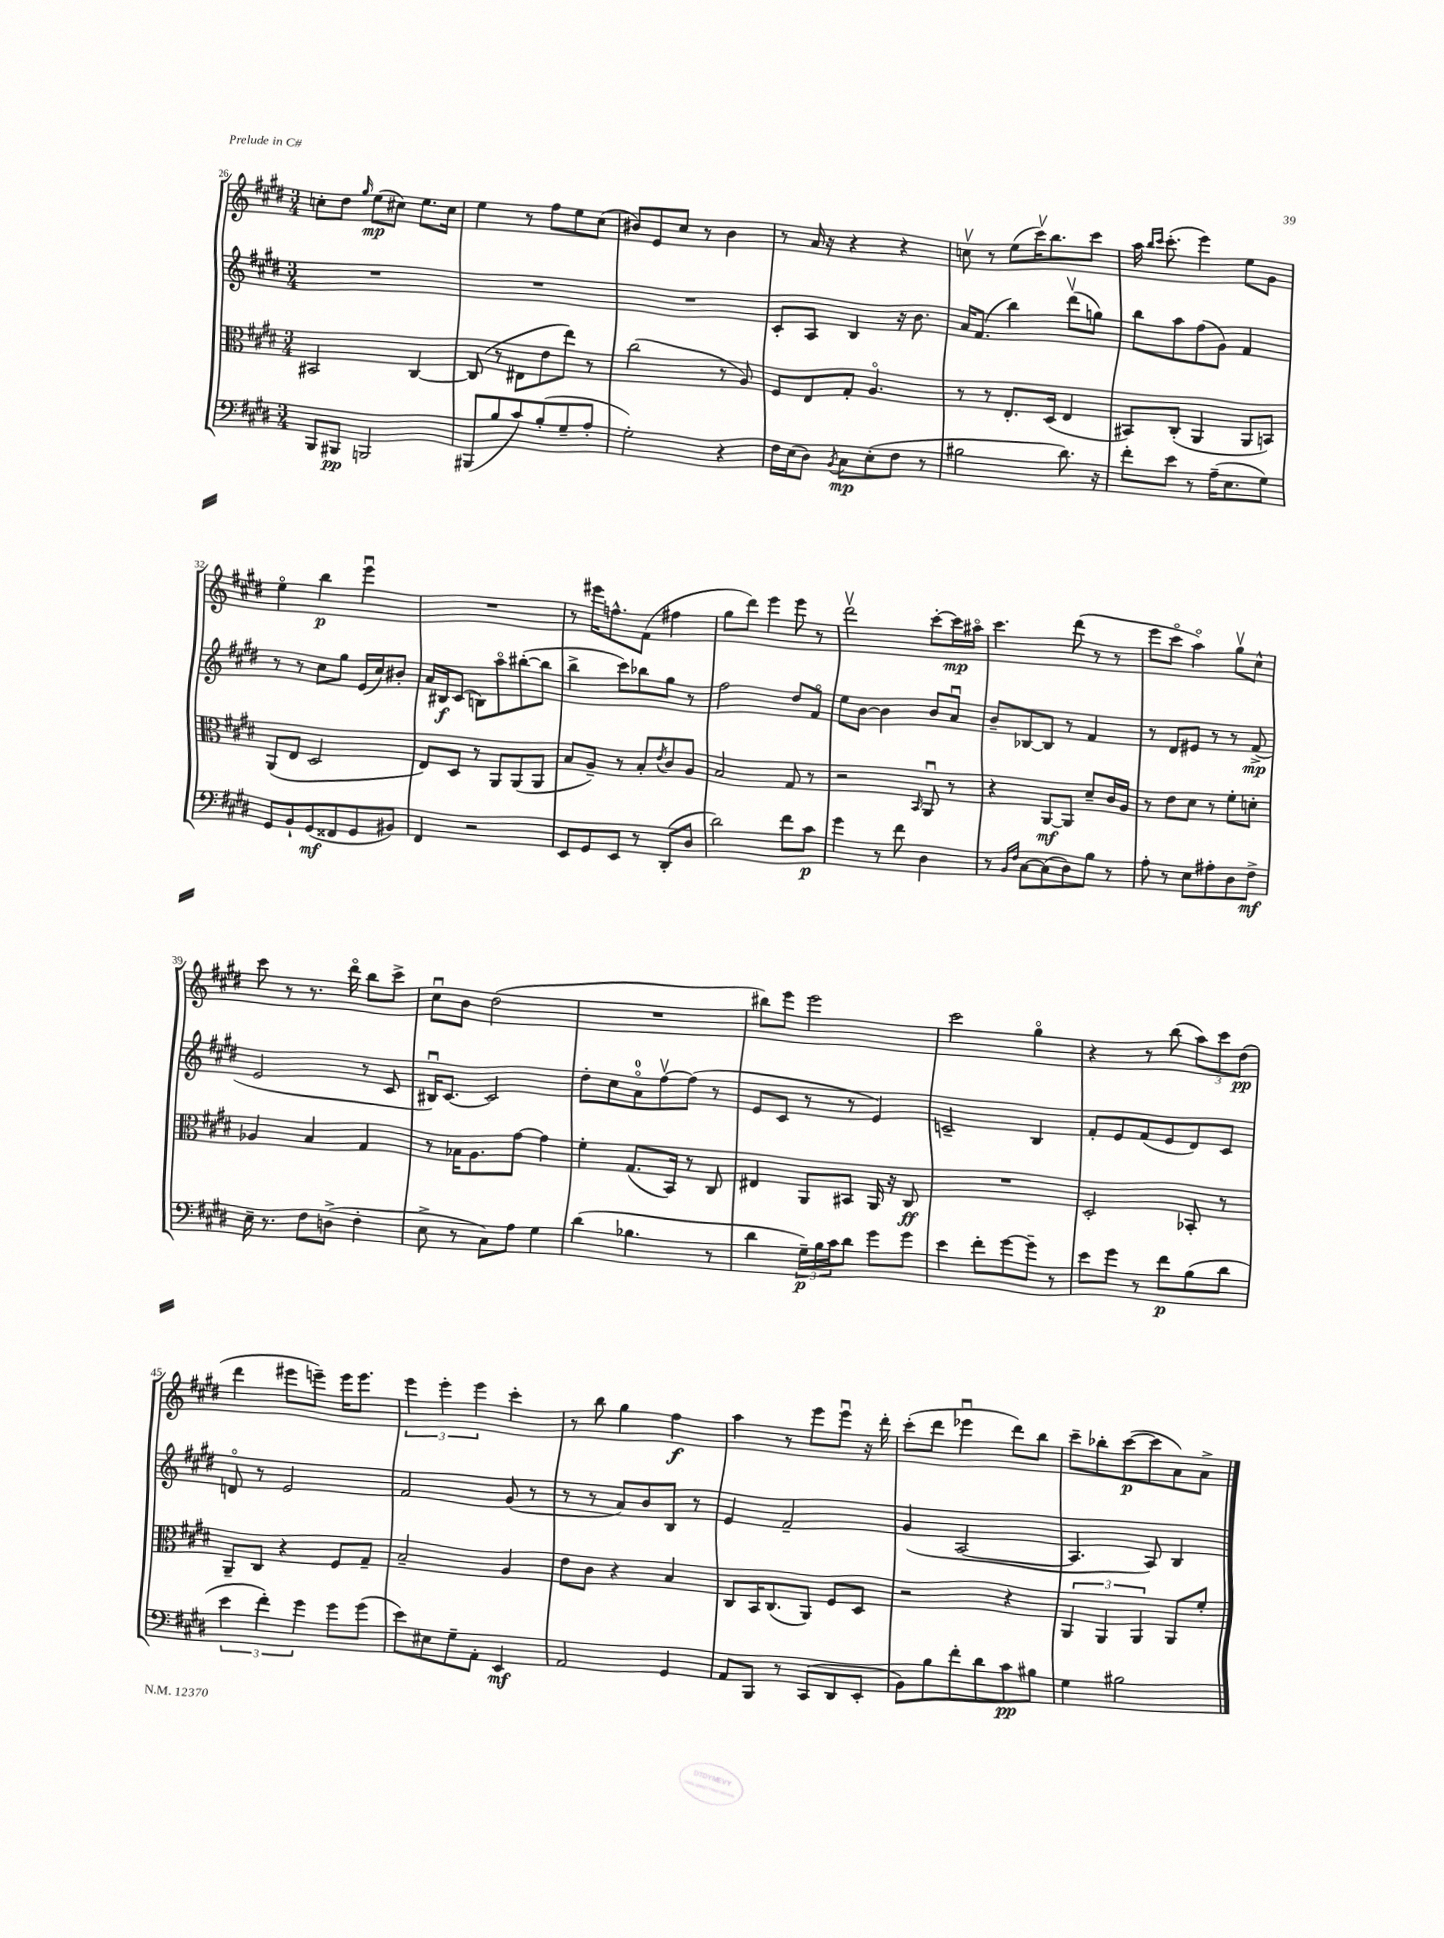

**kern	**kern	**kern	**kern
*staff4	*staff3	*staff2	*staff1
*clefF4	*clefC3	*clefG2	*clefG2
*k[f#c#g#d#]	*k[f#c#g#d#]	*k[f#c#g#d#]	*k[f#c#g#d#]
*M3/4	*M3/4	*M3/4	*M3/4
8BBB/L	2BB#/	2.r	8cc'\L
8BBB#/J	.	.	8dd#\J
.	.	.	16qqgg#/
2BBB/	.	.	(8ee\L
.	.	.	8cc#\J)
.	[4C#/	.	8.ee\L
.	.	.	16cc#\Jk
=	=	=	=
(8BBB#/L	(8C#/]	2.r	4ee\
8B/	8r	.	.
8c#/)	8E#\L	.	8r
(8B'/	8e\	.	8ff#\L
8G#~/	8ee\J)	.	8ee\
8A'/J	8r	.	(8cc#\J
=	=	=	=
2G#'\)	(2cc#\	2.r	8b#/L)
.	.	.	8e/
.	.	.	8cc#/J
.	.	.	8r
4r	8r	.	4b#\
.	8A/)	.	.
=	=	=	=
16F#\LL	8F#/L	8c#'/L	8r
(16E\J	.	.	.
8D#\J)	8E/	8A/J	16a/
.	.	.	16r
8qBB/	.	.	.
8C#\L	8G#'/J	4B/	4r
(8E'\	4.Ao/	.	.
8F#\J	.	16r	4r
.	.	8.b\	.
8r	.	.	.
=	=	=	=
2B#\	8r	16a/LK	8ccv\
.	.	(8.f#/J	.
.	8r	.	8r
.	8.E'/L	4bb\)	(8ee\L
.	.	.	16ccc#v\K)
.	(16D#/Jk	.	8.bb\
8.d#\)	4E/	(8ddd#v\L	.
.	.	8gg\J)	8ccc#\J
16r	.	.	.
=	=	=	=
8f#'\L	8BB#/L)	8bb\L	16aa\
.	.	.	16qqbb/LL
.	.	.	16qqccc#/JJ
.	.	.	(8.ccc#'\
8e\J	(8C#'/J	8aa\	.
8r	4AA/	(8ff#\	4eee\)
(16A~\LK	.	8g#\J)	.
8.E\	.	.	.
.	8AA/L	4f#/	8ee\L
8G#\J)	8BB/J)	.	8g#\J
=	=	=	=
8GG#/L	(8AA/L	8r	4eeo\
8BB`/	8E/J	8r	.
(8GG#/	2D#/	8cc#\L	4bb\
8FF##/	.	8gg#\J	.
8GG#/	.	(16e/LL	4eeeu\
.	.	16cc#/J)	.
8BB#/J)	.	8b#'/J	.
=	=	=	=
4FF#/	8E/L)	16a/LL	2.r
.	.	16B#/J	.
.	8D#/J	(8c#/J	.
2r	8r	8B\L)	.
.	8AA/L	8aao\	.
.	(8AA/	([8bb#'\	.
.	8AA/J	8bb#\]J	.
=	=	=	=
8EE/L	8B/L	4bb^\	8r
8GG#/	8A~/J)	.	16eee#\LK
.	.	.	8.ff^^\
8EE/J	8r	8ccc#\L)	.
8r	8B'/L	8bb-\	(8f#\J
.	8qe/	.	.
(8DD#'/L	8c#/	8gg#\J	4ff#\
8D#/J	8A/J	8r	.
=	=	=	=
2d#\)	2B/	2ff#\	8gg#\L
.	.	.	8ddd#\J)
.	.	.	4eee\
8f#\L	8G#/	8dd#/L	8eee\
8c#\J	8r	8f#o/J	8r
=	=	=	=
4g#\	2r	8ee\L	2ddd#v\
.	.	[8b\J	.
8r	.	4b\]	.
8f#\	.	.	.
.	16qqBB/	.	.
4D#\	8AAu/	8b/L	[8ccc#'\L
.	8r	8au/J	16ccc#\]L
.	.	.	16aa#o\JJ
=	=	=	=
8r	4r	8b~/L	4.ccc#\
16qqBB/LL	.	.	.
16qqF#/JJ	.	.	.
[8C#\L	.	[8B-/	.
(8C#\]	[8AA/L	8B-/]J	.
8D#\)	8AA/]J	8r	(8ddd#\
8B\J	8d#~/L	4f#/	8r
8r	16c#/L	.	8r
.	16A/JJ	.	.
=	=	=	=
8A'\	8r	8r	8eee\L
8r	8e\L	8d#/L	8ccc#o\J
8E\L	8d#\J	8e#/J	4aao\)
8A#'\	8r	8r	.
8D#\	8f#'\L	8r	8gg#v\L
8F#^\J	8d'\J	(8f#^/	8cc#^^\J
=	=	=	=
16E~\	4A-/	2e/	8ccc#\
8.r	.	.	.
.	.	.	8r
8F#\L	4B/	.	8.r
(8D^\J	.	.	.
.	.	.	16ddd#o\
4F#'\	4G#/	8r	8bb\L
.	.	8c#/	8ccc#^\J
=	=	=	=
8E^\	8r	16B#u/LK)	8cc#u\L
.	.	[8.c#/J	.
8r	16B-\LK	.	8b\J
.	8.A\	.	.
8C#\L)	.	2c#/]	(2dd#\
8A\J	[8g#\J	.	.
4G#\	4g#\]	.	.
=	=	=	=
(4d#\	4f#'\	8dd#'\L	2.r
.	.	8cc#\	.
4.B-\	(8.G#/L	8ao\	.
.	.	[8ff#v\	.
.	16BB/Jk)	.	.
.	8r	(8ff#\]J	.
8r	8C#/	8r	.
=	=	=	=
4d#\	4E#/	8e/L	8bb#\L)
.	.	8c#/J	8eee\J
24G#~\LL)	8AA/L	8r	2eee\
24B\	.	.	.
24c#\J	.	.	.
8d#\J	8BB#/J	8r	.
8g#\L	16AA/	4e/)	.
.	16r	.	.
8g#\J	8C#/	.	.
=	=	=	=
4e\	2.r	2c~/	2ccc#\
8f#'\L	.	.	.
[8g#\	.	.	.
8g#~\]J	.	4B/	4gg#o\
8r	.	.	.
=	=	=	=
8e\L	2D#'/	8f#'/L	4r
8g#\J	.	8e/	.
8r	.	(8f#/	8r
8f#\L	.	8e/	(8bb\
(8B\	8BB-'/	8d#/)	12aa\L)
.	.	.	12ccc#\
8d#\J	8r	8c#/J	.
.	.	.	(12dd#\J
=	=	=	=
6e\	8AA~/L	8do/	4ddd#\
.	8C#/J	8r	.
6f#'\)	.	.	.
.	4r	2e/	8eee#\L
6g#\	.	.	.
.	.	.	8eee~\J)
8g#\L	8F#/L	.	16eee\LK
.	.	.	8.eee\J
(8g#\J	8G#~/J	.	.
=	=	=	=
8e\L)	2B~/	2f#/	6eee\
8E#\	.	.	.
.	.	.	6eee'\
8G#~\	.	.	.
.	.	.	6eee\
8AA'\J	.	.	.
4EE/	4A/	(8g#/	4ccc#'\
.	.	8r	.
=	=	=	=
2AA/	8e\L	8r	8r
.	8c#\J	8r	8bb\
.	4r	8a/L)	4gg#\
.	.	8b/	.
4GG#/	4B/	8B/J	4ff#\
.	.	8r	.
=	=	=	=
8AA/L	8C#/L	4e/	4aa\
8BBB/J	16BB/K	.	.
.	(8.C#/	.	.
8r	.	2f#~/	8r
(8CC#/L	8AA/J)	.	8eee\L
8DD#/	8F#/L	.	8eeeu\J
8EE'/J	8D#/J	.	16r
.	.	.	16ddd#'\
=	=	=	=
8BB\L)	2r	(4g#/	(8ccc#'\L
8B\	.	.	8ddd#\J
8f#'\	.	[2A/	4eee-u\
8d#\	.	.	.
8c#\	4r	.	8ddd#\L)
8B#\J	.	.	8bb\J
=	=	=	=
4G#\	6AA/	4.A/]	8ccc#~\L
.	.	.	8bb-'\
.	6AA/	.	.
2B#\	.	.	([8ccc#\
.	6AA/	.	.
.	.	8A/)	8ccc#\]
.	8AA/L	4B/	8a\)
.	8f#'/J	.	8a^\J
==	==	==	==
*-	*-	*-	*-
